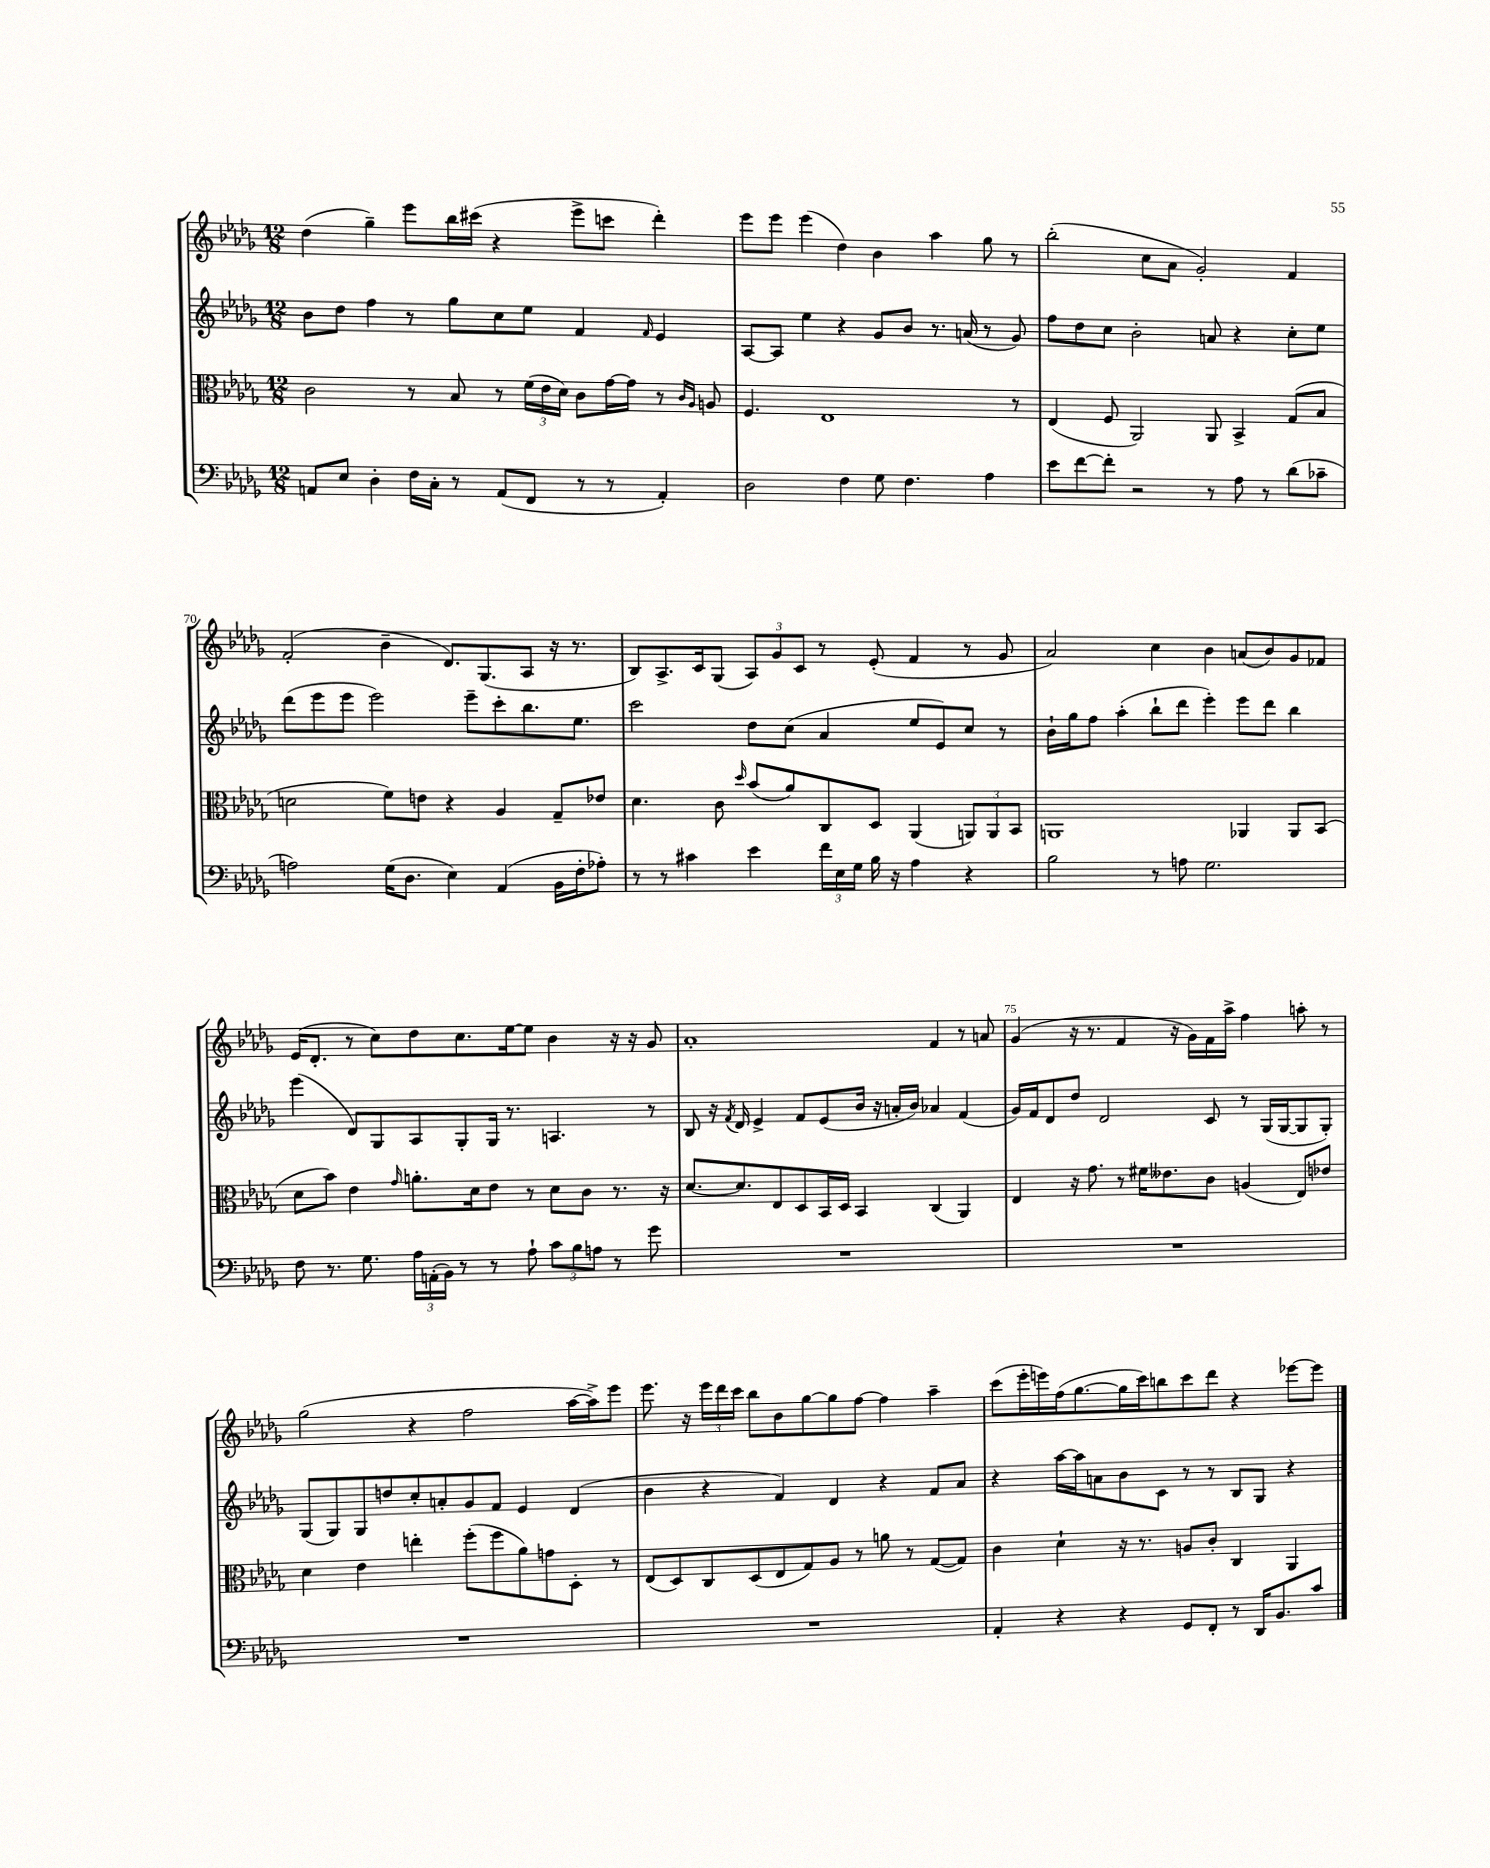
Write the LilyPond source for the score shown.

<<
\new StaffGroup <<
\new Staff = "s0" {
    \clef treble \key des \major \numericTimeSignature \time 12/8
    \autoBeamOff des''4( ges''4--) ees'''8[ bes''16 cis'''16]( r4 ees'''8[-> c'''8] des'''4-.) |
    ees'''8[ ees'''8] ees'''4( des''4) bes'4 aes''4 ges''8 r8 |
    bes''2-.( c''8[ aes'8] ges'2-.) f'4 |
    f'2-.( bes'4-- des'8.[) ges8.( aes8] r16 r8. |
    bes8[) aes8.-> c'16 ges8]( \tuplet 3/2 { aes8[) ges'8 c'8] } r8 ees'8-.( f'4 r8 ges'8 |
    aes'2) c''4 bes'4 a'8[( bes'8) ges'8 fes'8] |
    ees'16[( des'8.]-. r8 c''8[) des''8 c''8. ees''16~ ees''8] bes'4 r16 r16 ges'8 |
    aes'1-. f'4 r8 a'8 |
    ges'4( r16 r8. f'4 r16 ges'16[) f'16 aes''16]-> f''4 a''8-. r8 |
    ges''2( r4 f''2 aes''16[~ aes''16->) ees'''8] |
    ees'''8. r16 \tuplet 3/2 { ees'''16[ des'''16 c'''16] } bes''8[ bes'8 ges''8~ ges''8 f''8]~ f''4 aes''4-- |
    c'''8[( ees'''16-. e'''16) f''16( ges''8.~ ges''16 c'''16) b''8 c'''8 des'''8] r4 ees'''8[~ ees'''8] \bar "|." |
}
\new Staff = "s1" {
    \clef treble \key des \major \numericTimeSignature \time 12/8
    \autoBeamOff bes'8[ des''8] f''4 r8 ges''8[ c''8 ees''8] f'4 \grace { f'16 } ees'4 |
    aes8[~ aes8] ees''4 r4 ges'8[ bes'8] r8. a'16( r8 ges'8) |
    f''8[ des''8 c''8] bes'2-. a'8 r4 c''8[-. ees''8] |
    des'''8[( ees'''8 ees'''8] ees'''2) ees'''8[-- c'''8-. bes''8. ees''8.] |
    c'''2 des''8[ c''8]( aes'4 ees''8[ ees'8) c''8] r8 |
    bes'16[-! ges''16 f''8] aes''4-.( bes''8[-! des'''8] ees'''4-.) ees'''8[ des'''8] bes''4 |
    ees'''4( des'8[) ges8 aes8 ges8-. ges16] r8. a4. r8 |
    bes8 r16 \acciaccatura { f'8 } des'16 ees'4-> f'8[ ees'8( bes'16] r16 a'16[-. bes'16]) aes'4 f'4( |
    ges'16[) f'16 des'8 des''8] des'2 c'8 r8 ges16[( ges16~ ges8 ges8]-.) |
    ges8[( ges8) ges8 d''8 c''8-. a'8-. ges'8 f'8] ees'4 des'4( |
    bes'4 r4 f'4) des'4 r4 f'8[ aes'8] |
    r4 aes''16[~ aes''16 a'8 bes'8 c'8] r8 r8 bes8[ ges8] r4 \bar "|." |
}
\new Staff = "s2" {
    \clef alto \key des \major \numericTimeSignature \time 12/8
    \autoBeamOff c'2 r8 bes8 r8 \tuplet 3/2 { f'16[( ees'16 des'16]) } c'8[ ges'16~ ges'16] r8 \grace { c'16[ aes16] } a8 |
    f4. ees1 r8 |
    ees4( f8 aes,2) aes,8 bes,4-> ges8[( bes8] |
    d'2 f'8[) e'8] r4 aes4 ges8[-- ees'8] |
    des'4. c'8 \grace { des''16 } bes'8[( aes'8) c8 des8] aes,4( \tuplet 3/2 { a,8[) a,8 bes,8] } |
    a,1 aes,4 aes,8[ bes,8]( |
    des'8[ bes'8]) ees'4 \grace { ges'16 } a'8.[-. des'16 ees'8] r8 des'8[ c'8] r8. r16 |
    des'8.[~ des'8. ees8 des8 bes,16 des16] bes,4 c4( aes,4) |
    ees4 r16 ges'8. r8 fis'16[ eeses'8. c'8] a4( ees8[) ees'8] |
    des'4 ees'4 e''4-. f''8[-.( f''8 aes'8) g'8 des8]-. r8 |
    ees8[( des8) c8 des8( ees8 ges8) aes8] r8 a'8 r8 ges8[~( ges8]) |
    c'4 des'4-! r16 r8. a8[ c'8]-. c4 aes,4 \bar "|." |
}
\new Staff = "s3" {
    \clef bass \key des \major \numericTimeSignature \time 12/8
    \autoBeamOff a,8[ ees8] des4-. f16[ c16]-. r8 a,8[( f,8] r8 r8 a,4-.) |
    des2 f4 ges8 f4. aes4 |
    ees'8[ f'8~ f'8]-. r2 r8 aes8 r8 des'8[( ces'8]-- |
    a2) ges16[( des8.] ees4) aes,4( bes,16[ f16-. aes8]-.) |
    r8 r8 cis'4 ees'4 \tuplet 3/2 { f'16[ ees16 ges16] } bes16 r16 aes4 r4 |
    bes2 r8 a8 ges2. |
    f8 r8. ges8. \tuplet 3/2 { aes16[ a,16-.( bes,16]) } r8 r8 aes8-! \tuplet 3/2 { c'8[ bes8 a8] } r8 ges'8 |
    R1. |
    R1. |
    R1. |
    R1. |
    aes,4-. r4 r4 ges,8[ f,8]-. r8 des,16[ bes,8. c'8] \bar "|." |
}
>>
>>
\layout { \context { \Score currentBarNumber = #67 \override BarNumber.break-visibility = ##(#f #t #t) barNumberVisibility = #(every-nth-bar-number-visible 5) } }
